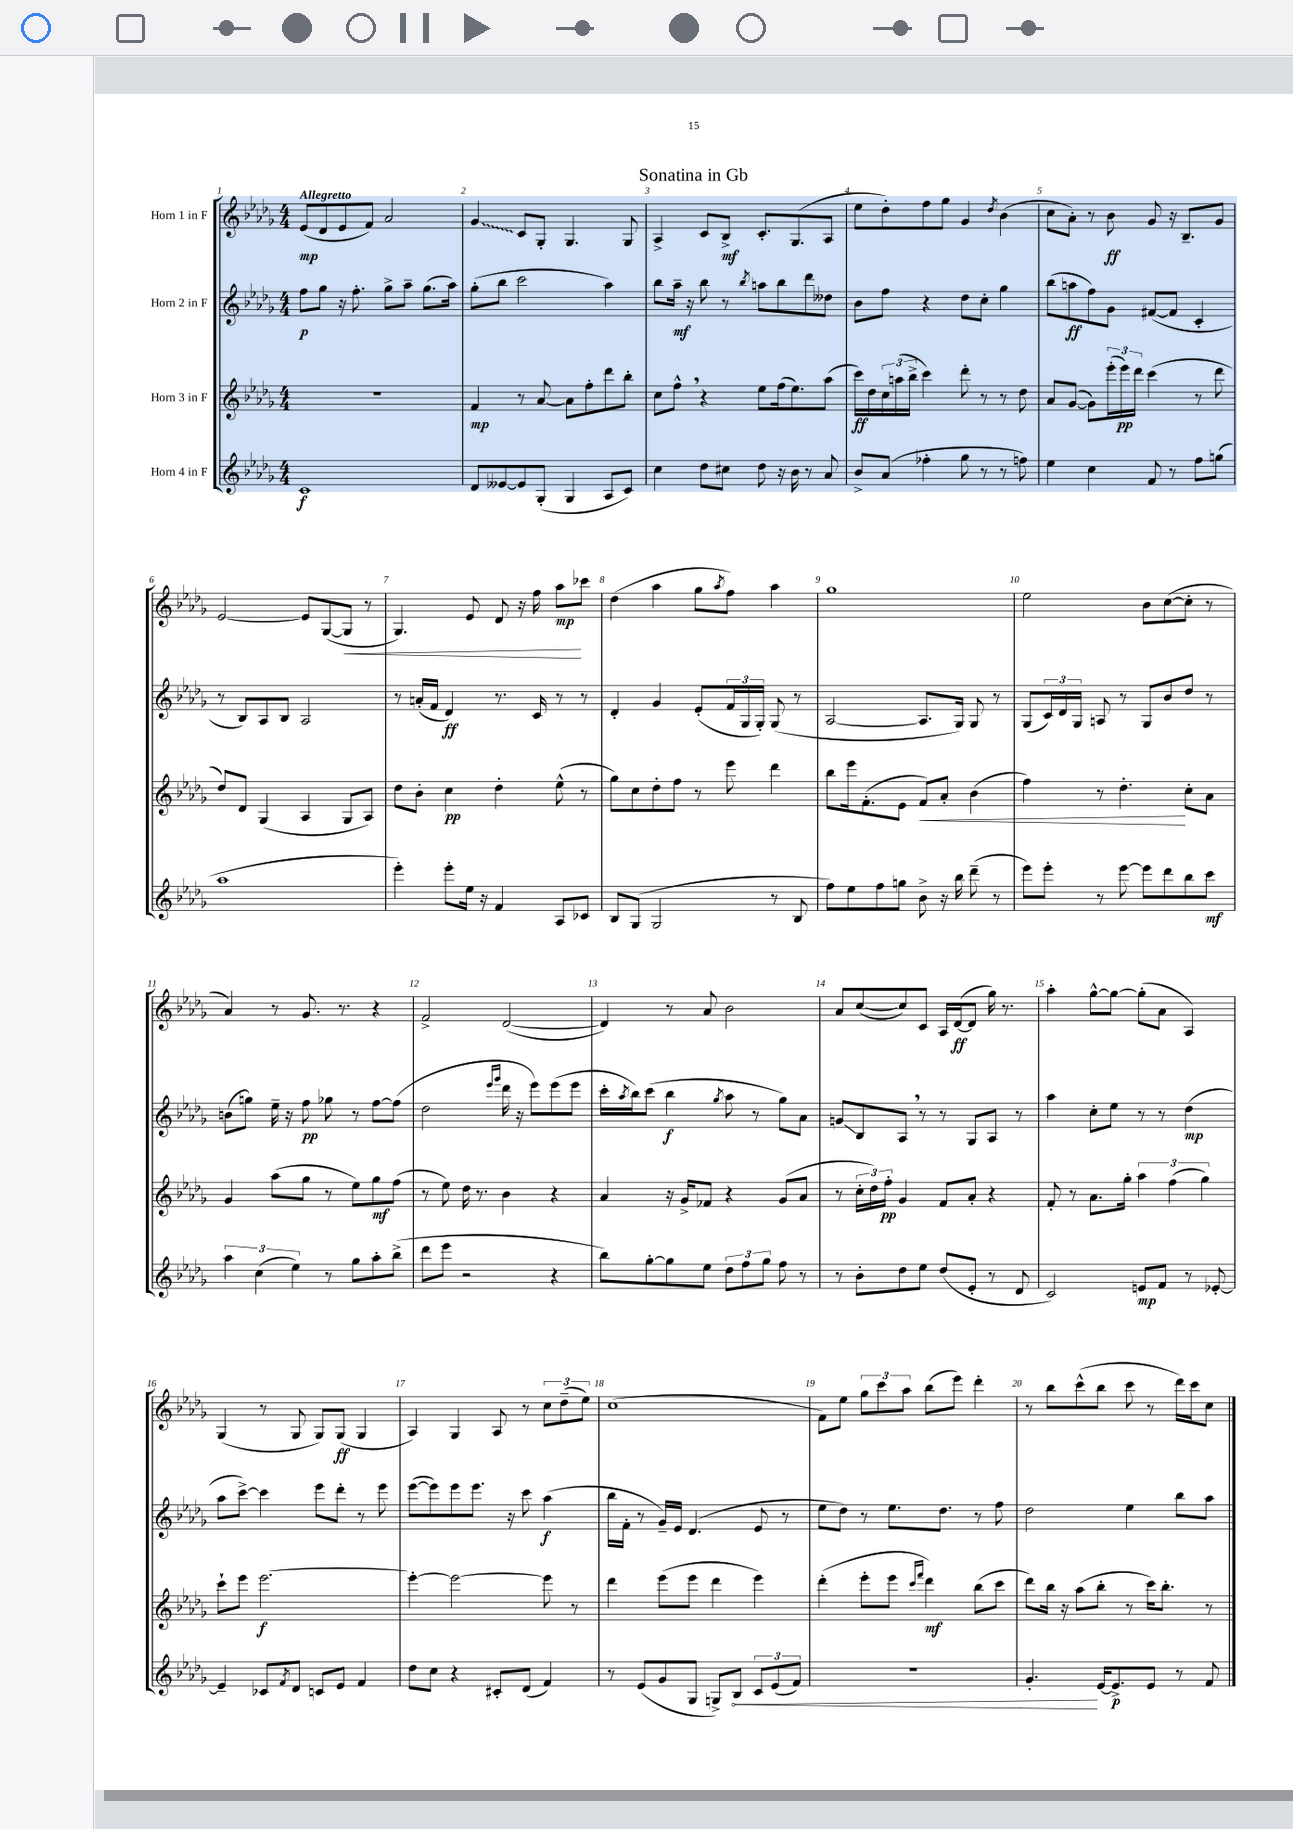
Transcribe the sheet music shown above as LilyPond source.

\header { title = "Sonatina in Gb" }
<<
\new StaffGroup <<
\new Staff = "s0" \with { instrumentName = "Horn 1 in F" } {
    \clef treble \key des \major \numericTimeSignature \time 4/4 \tempo "Allegretto"
    ees'8\mp( des'8 ees'8 f'8) aes'2 |
    \once \override Glissando.style = #'zigzag ges'4\glissando c'8 ges8-. ges4. ges8 |
    aes4-> c'8 bes8->\mf c'8.-. ges8.( aes8 |
    ees''8 des''8-.) f''8 ges''8 ges'4 \acciaccatura { des''8 } bes'4( |
    c''8 aes'8-.) r8 bes'8\ff ges'8 r16 bes8.-- ges'8 |
    ees'2~ ees'8 ges8~( ges8\< r8 |
    ges4.) ees'8 des'8 r16 f''16 aes''8\mp\! ces'''8 |
    des''4( aes''4 ges''8 \acciaccatura { aes''8 } f''8) aes''4 |
    ges''1 |
    ees''2 bes'8 c''8~( c''8-. r8 |
    aes'4) r8 ges'8. r8. r4 |
    f'2-> des'2~( |
    des'4) r8 aes'8 bes'2 |
    aes'8 c''8~( c''8) c'8 aes16 des'16~\ff( des'8 ges''16) r8. |
    aes''4-. ges''8~-^ ges''8~ ges''8-.( aes'8 aes4) |
    ges4( r8 ges8 ges8) ges8\ff( ges4 |
    aes4) ges4 aes8 r8 \tuplet 3/2 { c''8 des''8--( ees''8) } |
    c''1( |
    f'8) ees''8 \tuplet 3/2 { ges''8 c'''8 aes''8 } bes''8( ees'''8) des'''4-. |
    r8 bes''8 c'''8-^( bes''8 c'''8 r8 des'''16) c'''16 c''8 \bar "|." |
}
\new Staff = "s1" \with { instrumentName = "Horn 2 in F" } {
    \clef treble \key des \major \numericTimeSignature \time 4/4
    f''8\p ges''8 r16 f''8.-. ges''8-> aes''8-- ges''8.( aes''16) |
    ges''8-.( bes''8 c'''2 aes''4) |
    bes''8 aes''16--\mf r16 bes''8 r8 \acciaccatura { bes''8 } a''8 bes''8 des'''8 deses''8 |
    bes'8 f''8 r4 des''8 c''8-. ges''4 |
    bes''8( a''8\ff f''8) ges'8 fis'8~( fis'8 c'4-. |
    r8 bes8) aes8 bes8 aes2 |
    r8 a'16-.( f'16 des'4\ff) r8. c'16 r8 r8 |
    des'4-. ges'4 ees'8-.( \tuplet 3/2 { f'16 ges16 ges16-.) } ges8( r8 |
    aes2~ aes8. ges16) ges8 r8 |
    ges8( \tuplet 3/2 { c'16) des'16 ges16 } a8 r8 ges8 bes'8 des''8 r8 |
    b'8( g''8) ees''16-- r16 f''8\pp ges''8 r8 f''8~ f''8( |
    des''2 \grace { ees'''16 ges'''16 } des'''16 r16 ees'''8) ees'''8( ees'''8 |
    c'''16-. \acciaccatura { aes''8 } bes''16) c'''8( bes''4\f \acciaccatura { ges''8 } aes''8 r8 ges''8) aes'8 |
    g'8\glissando bes8 aes8 \breathe r8 r8 ges8 aes8 r8 |
    aes''4 c''8-. ees''8 r8 r8 des''4\mp( |
    aes''8 c'''8~->) c'''4 ees'''8 des'''8-. r8 ees'''8 |
    ees'''8~( ees'''8) ees'''8 ees'''8. r16 c'''8 aes''4\f( |
    bes''16 f'16-. r8 ges'16--) ees'16 des'4.( ees'8 r8 |
    ees''8 des''8) r8 ees''8. des''8. r8 f''8 |
    des''2 ees''4 bes''8 aes''8 \bar "|." |
}
\new Staff = "s2" \with { instrumentName = "Horn 3 in F" } {
    \clef treble \key des \major \numericTimeSignature \time 4/4
    R1 |
    f'4\mp r8 aes'8~ aes'8 f''8-. des'''8 bes''8-. |
    c''8 f''8-^ \breathe r4 ees''8 f''16( ees''8.) aes''8( |
    c'''16\ff) des''16 \tuplet 3/2 { c''16 a''16( bes''16-> } c'''4) des'''8-. r8 r8 des''8 |
    aes'8 ges'8~( ges'8) \tuplet 3/2 { ees'''16-.( ees'''16\pp) des'''16 } c'''4( r8 des'''8 |
    des''8) des'8 ges4( aes4 ges8 aes8) |
    des''8 bes'8-. c''4\pp des''4-. ees''8-^( r8 |
    ges''8) c''8 des''8-. f''8 r8 ees'''8 des'''4 |
    bes''8 ees'''16 f'8.-.( ees'8 f'8\<) aes'8-. bes'4( |
    f''4) r8 des''4.-.\! c''8-. aes'8 |
    ges'4 aes''8( ges''8 r8 ees''8) ges''8\mf f''8( |
    r8 ees''8) des''16 r8. bes'4 r4 |
    aes'4 r16 ges'16-> fes'8 r4 ges'8( aes'8 |
    r8 \tuplet 3/2 { c''16-. des''16) f''16-.\pp } ges'4 f'8 aes'8-. r4 |
    f'8-. r8 aes'8. ges''16-. \tuplet 3/2 { aes''4 f''4( ges''4) } |
    c'''8-! ees'''8 ees'''2.~\f |
    ees'''4~-. ees'''2~ ees'''8 r8 |
    des'''4 ees'''8( ees'''8 des'''4 ees'''4) |
    des'''4-.( ees'''8-. ees'''8 \grace { c'''16 f'''16 } des'''4\mf) bes''8( c'''8 |
    des'''8) bes''16 r16 aes''8( bes''8-. r8 c'''16) bes''8.-. r8 \bar "|." |
}
\new Staff = "s3" \with { instrumentName = "Horn 4 in F" } {
    \clef treble \key des \major \numericTimeSignature \time 4/4
    c'1\f |
    des'8 eeses'8~ eeses'8 ges8-.( ges4 aes8 c'8) |
    c''4 des''8 cis''8 des''8 r16 bes'16 r8 aes'8 |
    bes'8-> aes'8( fes''4-. ges''8 r8 r8 f''8) |
    ees''4 c''4 f'8 r8 f''8 g''8( |
    aes''1 |
    ees'''4-.) ees'''8-. ees''16 r16 f'4 aes8 ces'8 |
    bes8 ges8( ges2 r8 bes8 |
    f''8) ees''8 f''8 g''8 bes'8-> r16 bes''16 des'''8--( r8 |
    ees'''8) ees'''8-. r8 ees'''8~ ees'''8 des'''8 bes''8 c'''8\mf |
    \tuplet 3/2 { aes''4 c''4( ees''4) } r8 ges''8 aes''8-. bes''8->( |
    des'''8 ees'''8 r2 r4 |
    bes''8) ges''8~-. ges''8 ees''8 \tuplet 3/2 { des''8 f''8 ges''8 } f''8 r8 |
    r8 bes'8-. des''8 ees''8 des''8( ees'8-. r8 des'8 |
    c'2) e'8\mp f'8 r8 ees'8~-. |
    ees'4-- ces'8 \acciaccatura { f'8 } des'8 c'8 ees'8 f'4 |
    des''8 c''8 r4 cis'8-. des'8( f'4) |
    r8 ees'8( ges'8 ges8 g8->) \once \override Hairpin.circled-tip = ##t bes8\< \tuplet 3/2 { c'8 ees'8( f'8) } |
    R1 |
    ges'4.-.\! ees'16~ ees'8.->\p ees'8 r8 f'8 \bar "|." |
}
>>
>>
\layout { \context { \Score \override BarNumber.break-visibility = ##(#f #t #t) barNumberVisibility = #all-bar-numbers-visible } }
